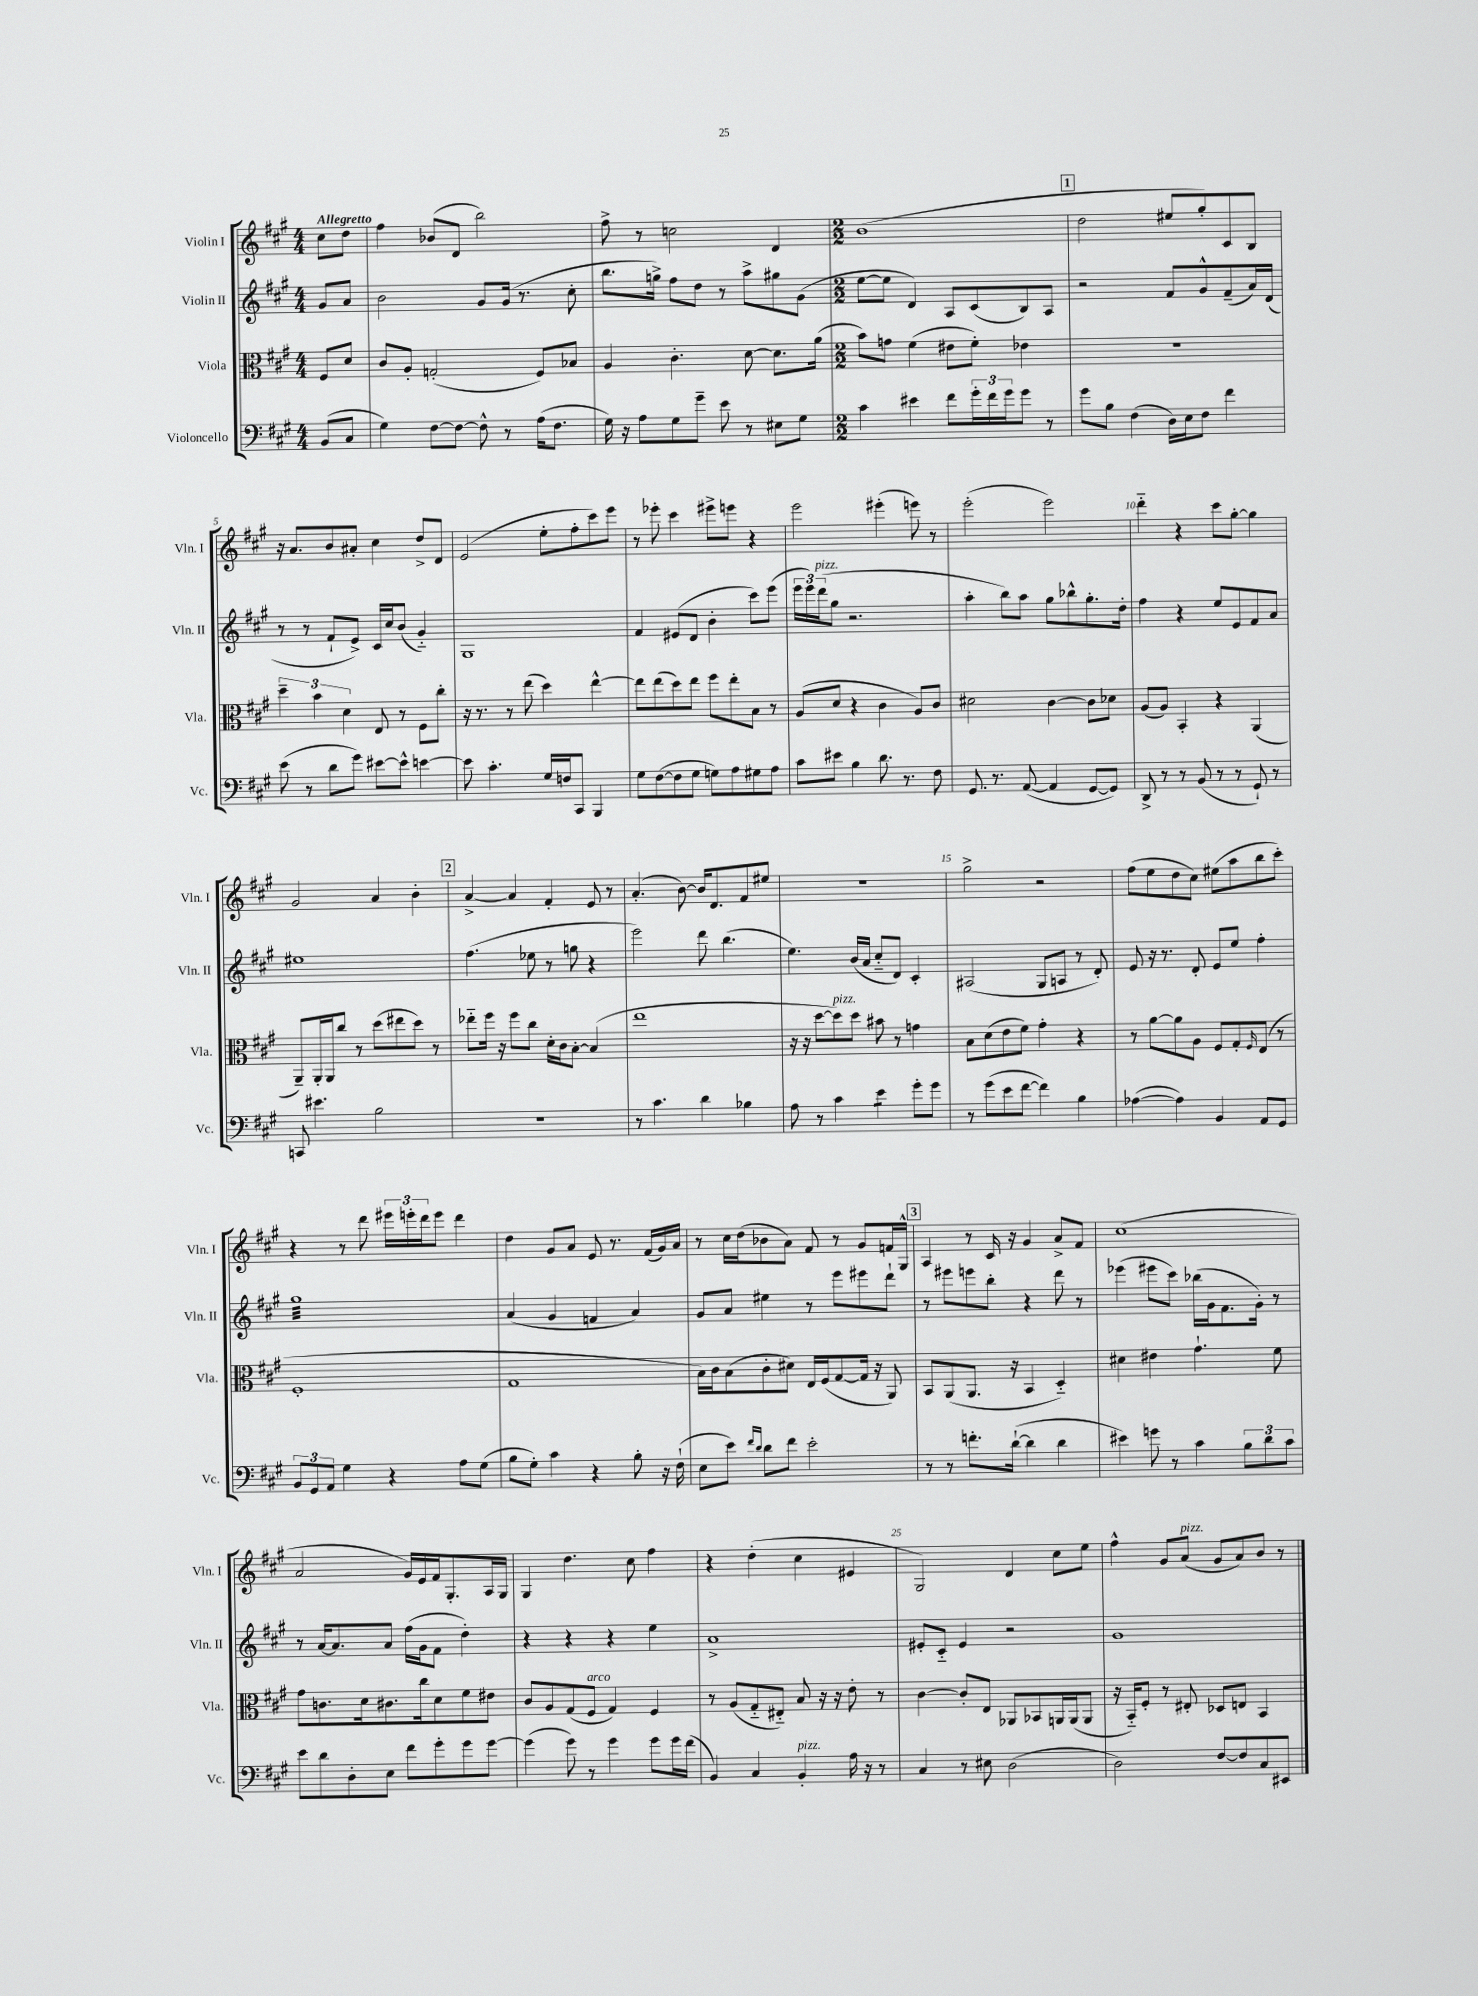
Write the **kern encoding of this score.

**kern	**kern	**kern	**kern
*staff4	*staff3	*staff2	*staff1
*clefF4	*clefC3	*clefG2	*clefG2
*k[f#c#g#]	*k[f#c#g#]	*k[f#c#g#]	*k[f#c#g#]
*M4/4	*M4/4	*M4/4	*M4/4
(8BB/L	8F#/L	8g#/L	8cc#\L
8C#/J	8d/J	8a/J	8dd\J
=	=	=	=
4G#\)	8c#/L	2b\	4ff#\
.	8A'/J	.	.
[8F#\L	(2G'/	.	(8b-/L
8F#\_J	.	.	8d/J
8F#^^\]	.	8g#/L	2bb\)
8r	.	(16g#/Jk	.
.	.	8.r	.
(16A\LK	8F#/L)	.	.
8.F#\J	.	.	.
.	8B-/J	8cc#'\	.
=	=	=	=
16G#\)	4A/	8.bb\L	8ff#^\
16r	.	.	.
8A\L	.	.	8r
.	.	16gg^\Jk)	.
8G#\	4.c#'\	8ff#\L	2cc\
8g#~\J	.	8dd\J	.
8e\	.	8r	.
8r	[8d\	8aa^\L	.
8E#\L	8.d\]L	8gg#\	4d/
8G#\J	.	(8g#\J	.
.	(16a\Jk	.	.
=	=	=	=
*M2/2	*M2/2	*M2/2	*M2/2
4c#\	8b\L)	[8ee\L	(1b
.	8g\J	8ee\]J	.
4e#\	(4f#\	4d/)	.
8f#\L	8e#\L	8A/L	.
24g#'\L	8f#'\J)	(8c#/	.
24f#\	.	.	.
24g#\J	.	.	.
8g#\J	4e-\	8B/)	.
8r	.	8A/J	.
=	=	=	=
8g#\L	1r	2r	2dd\
8B\J	.	.	.
(4F#\	.	.	.
16D\LL)	.	8f#/L	8ee#/L
16E\J	.	.	.
8F#\J	.	8g#^^/	8gg#'/)
4f#\	.	(8f#~/	8c#/
.	.	16a/L)	8B/J
.	.	(16d/JJ	.
=	=	=	=
(8e\	6dd~\	8r	16r
.	.	.	8.a/L
8r	.	8r	.
.	6b\	.	.
8d\L	.	8f#`/L	8b/
.	6d\	.	.
8g#\J)	.	8e^/J)	8a#'/J
[8e#\L	8E/	16c#/LL	4cc#\
.	.	16cc#/J	.
8e#^^\]J	8r	(8b/J	.
[4e\	8F#\L	4g#'~/)	8dd^/L
.	8cc#'\J	.	8d/J
=	=	=	=
8e\]	16r	1G#	(2e/
.	8.r	.	.
4.c#'\	.	.	.
.	8r	.	.
.	(8ee\	.	.
16G#/LL	4dd\)	.	8ee'\L
16F/J	.	.	.
8CC#/J	.	.	8ff#'\
4BBB/	[4ee^^\	.	8ccc#\)
.	.	.	8eee\J
=	=	=	=
8G#\L	8ee\]L	4f#/	8r
([8F#\	(8ee\	.	8eee-'\
8F#\]	8dd\)	(8e#/L	4ccc#\
8G#\J	8ee\J	8d/J	.
8G\L)	8ff#\L	4b'\	8eee#^\L
8A\	8ee'\	.	8eee\J
8G#\	8B\J	8ccc#\L)	4r
8A\J	8r	(8eee\J	.
=	=	=	=
8c#\L	(8A/L	24eee\LL	2eee\
.	.	24eee\)	.
.	.	(24ddd\J	.
8e#\J	8d/J	8gg#\J	.
4B\	4r	2.r	.
8.d\	4c#\	.	(4eee#'\
8.r	.	.	.
.	8A/L)	.	8eee\)
8F#\	8c#/J	.	8r
=	=	=	=
8.GG#/	2d#\	4aa'\	(2eee'\
8.r	.	.	.
.	.	8bb\L)	.
([8AA/	.	8aa\J	.
4AA/]	[4c#\	8gg#\L	2eee\)
.	.	8bb-^^\	.
[8GG#/L	8c#\]L	8.gg#'\	.
8GG#/]J)	8d-\J	.	.
.	.	16dd'\Jk	.
=	=	=	=
8DD^/	(8A/L	4ff#\	4ddd'~\
8r	8A/J)	.	.
8r	4BB'/	4r	4r
(8BB/	.	.	.
8r	4r	8ee/L	8ccc#\L
8r	.	8e/	[8gg#'\J
8GG#`/)	(4AA/	8f#/	4gg#\]
8r	.	8a/J	.
=	=	=	=
8CC/	8AA~/L)	1ee#	2g#/
4.e#\	16AA'/L	.	.
.	16AA/J	.	.
.	8cc#/J	.	.
.	8r	.	.
2B\	(8dd\L	.	4a/
.	8ee#\	.	.
.	8dd\J)	.	4b'\
.	8r	.	.
=	=	=	=
1r	8ee-'~\L	(4.ff#\	[4a^/
.	16ff#\Jk	.	.
.	16r	.	.
.	8ff#\L	.	4a/]
.	8cc#\J	8ee-\	.
.	16d'\LL	8r	4f#'/
.	16c#\J	.	.
.	[8B'\J	8gg\	.
.	(4B/]	4r	8e/
.	.	.	8r
=	=	=	=
8r	1ee	2eee\)	(4.a'/
4.c#\	.	.	.
.	.	.	[8b\)
4d\	.	8ddd\	16b/]LK
.	.	.	8.d/
.	.	(4.bb\	.
4B-\	.	.	8f#/
.	.	.	8ee#/J
=	=	=	=
8A\	16r	4.ee\)	1r
.	16r	.	.
8r	[8dd\L	.	.
4c#\	8dd\])	.	.
.	8dd\J	(16b/LL	.
.	.	16a/JJ	.
4e\	8b#\	8cc#'~/L	.
.	8r	8d/J)	.
8g#'\L	4g\	4c#'/	.
8g#\J	.	.	.
=	=	=	=
8r	8B\L	(2A#/	2gg#^\
(8g#\L	(8d\	.	.
8e\	8e\	.	.
[8f#\J	8f#\J)	.	.
4f#\])	4g#'\	8G#/L	2r
.	.	8A/J	.
4B\	4r	8r	.
.	.	8d'/)	.
=	=	=	=
([4A-\	8r	8e/	(8ff#\L
.	[8a\L	16r	8ee\
.	.	8.r	.
4A-\])	8a\]	.	8dd\
.	8A\J	8d'/	8cc#\J)
4BB/	8F#/L	8e/L	(8ee#\L
.	8G#'/	8ee/J	8aa\
.	16qqF#/	.	.
8AA/L	(8E/J	4ff#'\	8bb\
8GG#/J	8r	.	8ccc#'\J)
=	=	=	=
12BB/L	1F#'	1gg#	4r
12GG#/	.	.	.
12AA/J	.	.	.
4G#\	.	.	8r
.	.	.	8ddd\
4r	.	.	24eee#\LL
.	.	.	24eee'\
.	.	.	24ddd\J
.	.	.	8eee\J
8A\L	.	.	4ddd\
(8G#\J	.	.	.
=	=	=	=
8B\L	1G#	(4a/	4dd\
8G#'\J)	.	.	.
4c#\	.	4g#/	8g#/L
.	.	.	8a/J
4r	.	4f/	8e/
.	.	.	8.r
8B'\	.	4a/)	.
.	.	.	(16f#/LL
16r	.	.	16g#/)
(16F#`\	.	.	16a/JJ
=	=	=	=
8E\L	16B\LL)	8g#/L	8r
.	16c#\J	.	.
8e\J)	(8B\	8a/J	16cc#\LL
.	.	.	(16dd\J
16qqf#/LL	.	.	.
16qqd/JJ	.	.	.
8d\L	8c#'\	4ee#\	8b-\
8f#\J	8d#\J)	.	8a\J)
2e'\	16E/LL	8r	8f#/
.	(16F#/J	.	.
.	[8G#/	8eee\L	8r
.	16G#/]Jk	8eee#\	8g#/L
.	16r	.	.
.	8AA/)	8ddd`\J	16f/L
.	.	.	16G#^^/JJ
=	=	=	=
8r	8BB/L	8r	4A/
8r	(8AA/	8eee#\L	.
8.f'\L	8.AA/J	8eee\	8r
.	.	8bb'\J	16c#/
([16d`\Jk	16r	.	16r
4d\]	4BB/	4r	4g#/
4d\	4D'~/)	8ddd\	8a^/L
.	.	8r	8f#/J
=	=	=	=
4e#\)	4d#\	(4eee-\	(1cc#
8g\	4e#\	8eee#\L	.
8r	.	8ccc#\J)	.
4c#\	4.g#`\	(16bb-\LL	.
.	.	16g#\J	.
.	.	8.f#\	.
12B\L	.	.	.
.	.	16g#'\Jk)	.
12d\	.	.	.
.	8f#\	8r	.
12c#\J	.	.	.
=	=	=	=
8e\L	8g#\L	8r	2a/
8d\	8.c\	[16a/LK	.
.	.	8.a/]	.
8D'\	.	.	.
.	16d\k	.	.
8E\J	8.c#\	8a/J	.
8f#\L	.	(16ff#\LL	16g#/LL)
.	16cc#\k	16g#\J	16e/
8g#'\	8d\	8f#\J	16f#/J
.	.	.	8.G#'/
8g#\	8f#\	4dd'\)	.
[8g#\J	8e#\J	.	16A/L
.	.	.	16G#/JJ
=	=	=	=
(4g#\]	8c#/L	4r	4G#/
.	8A/	.	.
8g#\)	(8G#/	4r	4.dd\
8r	8F#/J	.	.
4g#\	4G#/)	4r	.
.	.	.	8cc#\
8g#\L	4F#/	4ee\	4ff#\
16g#\L	.	.	.
(16f#\JJ	.	.	.
=	=	=	=
4BB/)	8r	1a^	4r
.	(8A/L	.	.
4C#/	8G#'~/	.	(4dd'\
.	8E#'~/J)	.	.
4BB'/	8B/	.	4cc#\
.	16r	.	.
.	16r	.	.
16A\	8e'\	.	4e#/
16r	.	.	.
8r	8r	.	.
=	=	=	=
4C#/	[4c#\	8e#'/L	2G#/)
.	.	8c#'~/J	.
8r	8c#'/]L	4e#/	.
8E#\	8E/J	.	.
(2D\	8AA-/L	2r	4d/
.	8BB-/	.	.
.	16AA/L	.	8cc#\L
.	(16AA/J	.	.
.	8AA/J	.	8ee\J
=	=	=	=
2D\)	16r	1g#	4ff#^^\
.	16BB'~/LK)	.	.
.	8F#'/J	.	.
.	8r	.	8g#/L
.	8E#'/	.	(8a/J
[8F#/L	8D-/L	.	8g#/L
8F#/]	8E/J	.	8a/)
8C#/	4BB/	.	8b/J
8EE#/J	.	.	8r
==	==	==	==
*-	*-	*-	*-
